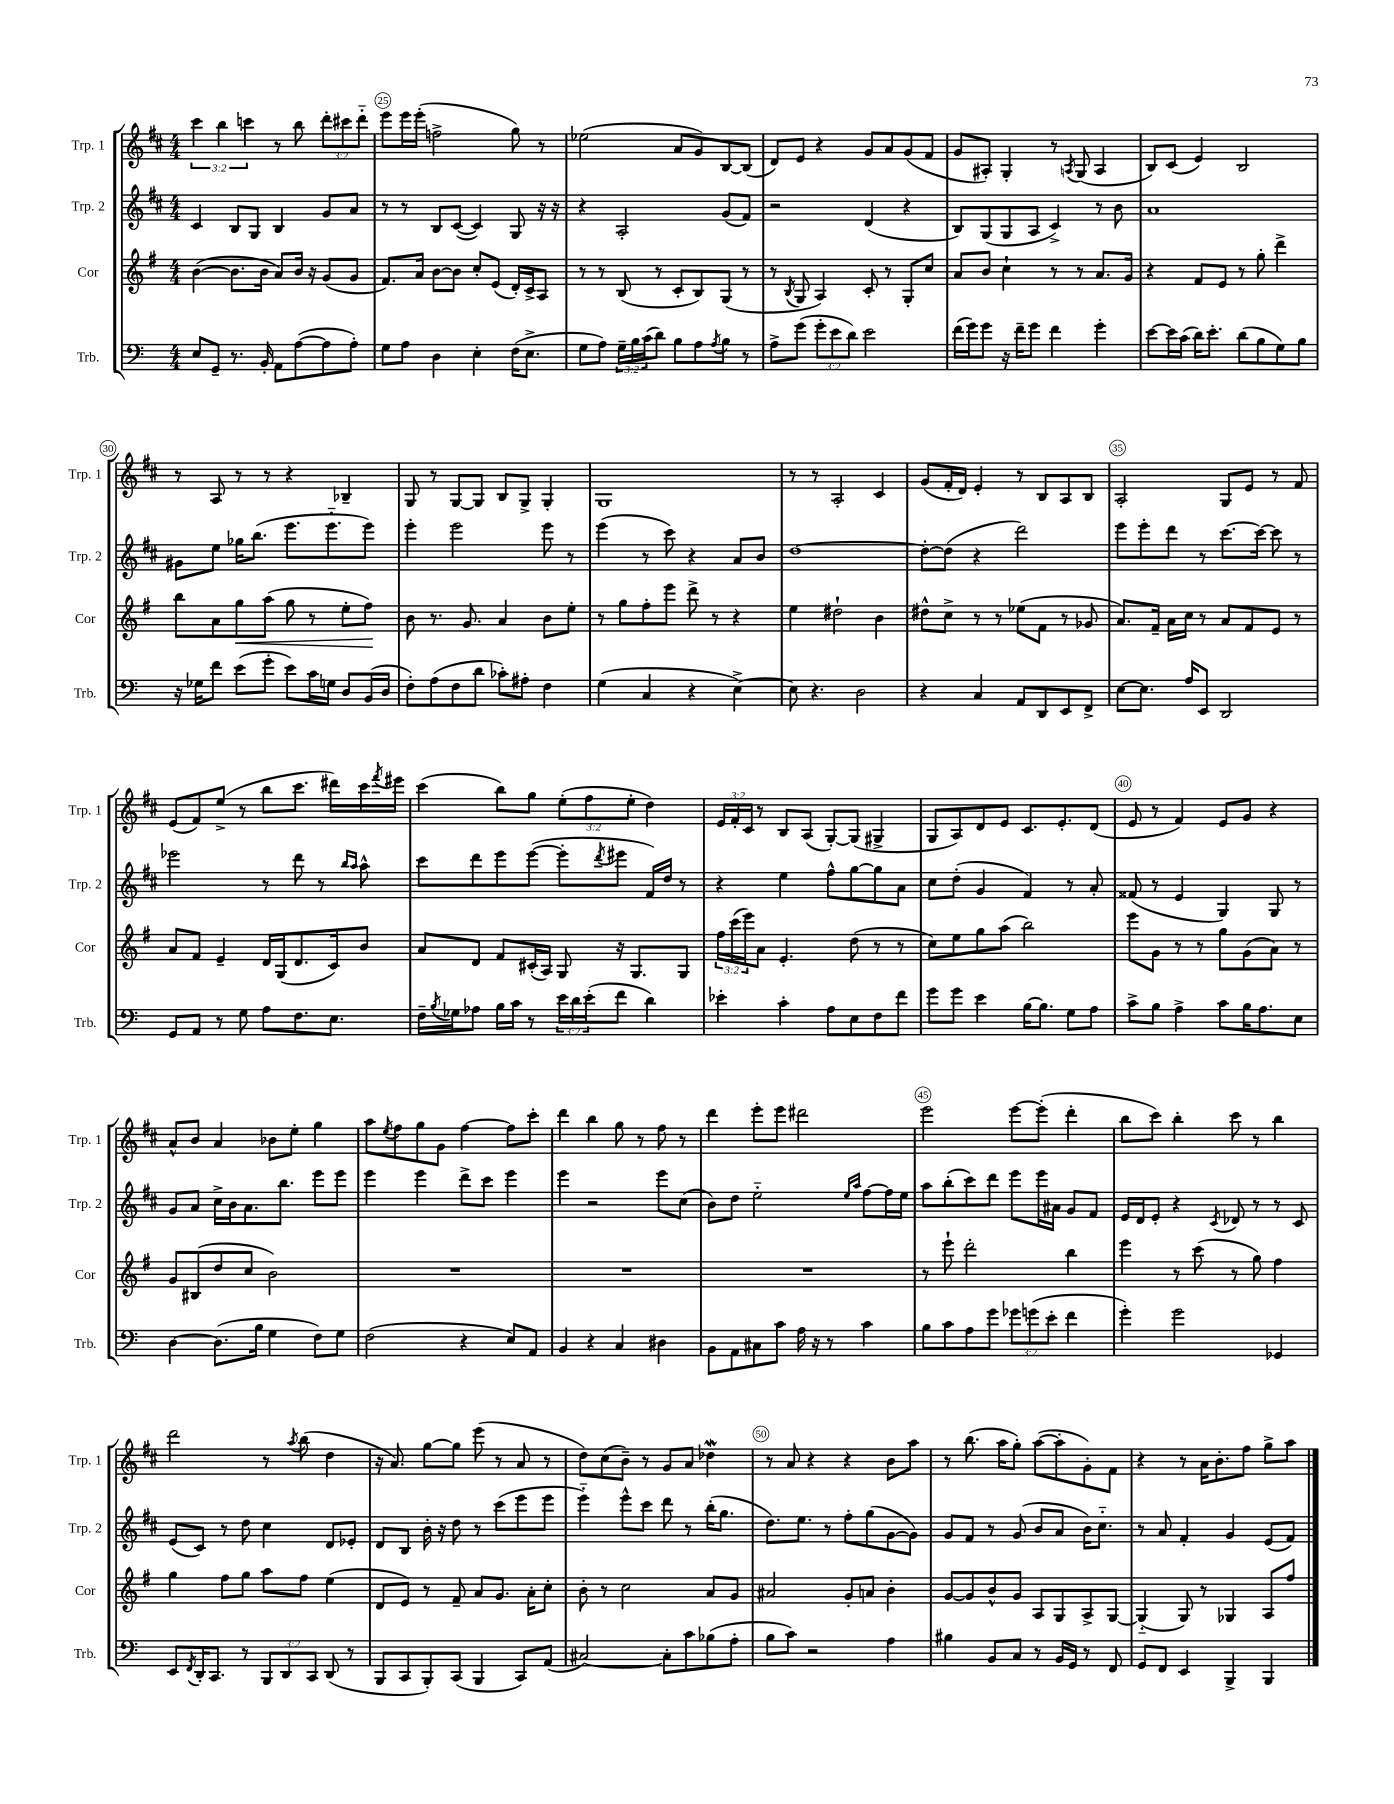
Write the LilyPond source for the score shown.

<<
\new StaffGroup <<
\new Staff = "s0" \with { instrumentName = "Trp. 1" shortInstrumentName = "Trp. 1" } {
    \clef treble \key d \major \numericTimeSignature \time 4/4 \override Staff.TupletNumber.text = #tuplet-number::calc-fraction-text
    \tuplet 3/2 { cis'''4 b''4 c'''4 } r8 b''8 \tuplet 3/2 { d'''8-. cis'''8 d'''8-_ } |
    e'''8 e'''16 e'''16-.( f''2-> g''8) r8 |
    ees''2( a'8 g'8) b8~ b8( |
    d'8) e'8 r4 g'8 a'8 g'8( fis'8 |
    g'8 ais8-.) g4-. r8 \acciaccatura { a8 } g8( a4 |
    b8) cis'8( e'4) b2 |
    r8 a8 r8 r8 r4 bes4-- |
    g8 r8 g8~ g8 b8 g8-> g4-. |
    g1 |
    r8 r8 a2-. cis'4 |
    g'8( fis'16-. d'16) e'4-. r8 b8 a8 b8 |
    a2-. g8 e'8 r8 fis'8 |
    e'8( fis'8) e''8->( r8 b''8 cis'''8. dis'''16) cis'''16 \acciaccatura { fis'''8 } eis'''16 |
    cis'''4( b''8) g''8 \tuplet 3/2 { e''8-.( fis''8 e''8-. } d''4) |
    \tuplet 3/2 { e'16 fis'16-. cis'16 } r8 b8 a8( g8~-.) g8( gis4-> |
    g8 a8) d'8 e'8 cis'8. e'8.-. d'8( |
    e'8 r8 fis'4) e'8 g'8 r4 |
    a'8-^ b'8 a'4 bes'8 e''8-. g''4 |
    a''8 \acciaccatura { e''8 } fis''8 g''8 g'8 fis''4~ fis''8 cis'''8-. |
    d'''4 b''4 g''8 r8 fis''8 r8 |
    d'''4 e'''8-. e'''8 dis'''2 |
    e'''2 e'''8~ e'''8-.( d'''4-. |
    b''8 cis'''8) b''4-. cis'''8 r8 b''4 |
    d'''2 r8 \acciaccatura { a''8 } b''8( d''4 |
    r16 a'8.) g''8~ g''8 e'''8( r8 a'8 r8 |
    d''8) cis''8( b'8--) r8 g'8 a'8 des''4\mordent |
    r8 a'8 r4 r4 b'8 a''8 |
    r8 b''8.( a''16 g''8-.) a''8~( a''8-. g'8-.) fis'8 |
    r4 r8 a'16 b'8.-. fis''8 g''8-> a''8 \bar "|." |
}
\new Staff = "s1" \with { instrumentName = "Trp. 2" shortInstrumentName = "Trp. 2" } {
    \clef treble \key d \major \numericTimeSignature \time 4/4
    cis'4 b8 g8 b4 g'8 a'8 |
    r8 r8 b8 cis'8~( cis'4) g8 r16 r16 |
    r4 a2-. g'8( fis'8) |
    r2 d'4( r4 |
    b8) g8( g8 a8 cis'4->) r8 b'8 |
    a'1 |
    gis'8 e''8 ges''16 b''8.( e'''8. e'''8.-_ e'''8) |
    e'''4-. e'''2 e'''8 r8 |
    e'''4( r8 cis'''8) r4 a'8 b'8 |
    d''1~ |
    d''8~-. d''8( r4 d'''2) |
    e'''8 e'''8-. d'''8 r8 cis'''8.~ cis'''16~ cis'''8 r8 |
    ees'''2 r8 d'''8 r8 \grace { b''16 a''16 } a''8-^ |
    cis'''8 d'''8 e'''8 e'''8~( e'''8-. \acciaccatura { d'''8 } eis'''8 fis'16) d''16 r8 |
    r4 e''4 fis''8-^ g''8~ g''8 a'8 |
    cis''8 d''8-.( g'4 fis'4) r8 a'8-. |
    fisis'8( r8 e'4 g4) g8 r8 |
    g'8 a'8 cis''16-> b'16 a'8. b''8. e'''8 e'''8 |
    e'''4 e'''4 d'''8-> cis'''8 e'''4 |
    e'''4 r2 e'''8 cis''8( |
    b'8) d''8 e''2-_ \grace { e''16 a''16 } fis''8~ fis''16 e''16 |
    a''8 b''8-.( cis'''8) d'''8 e'''8 e'''16 ais'16 g'8 fis'8 |
    e'16 d'16 e'8-. r4 \acciaccatura { cis'8 } des'8 r8 r8 cis'8 |
    e'8( cis'8) r8 d''8 cis''4 d'8 ees'8-. |
    d'8 b8 b'16-. r16 d''8 r8 cis'''8( e'''8 e'''8 |
    e'''4-_) e'''8-^ cis'''8 d'''8 r8 b''16-.( g''8. |
    d''8.) e''8. r8 fis''8-. g''8( g'8~ g'8) |
    g'8 fis'8 r8 g'8( b'8 a'8 b'16) cis''8.-_ |
    r8 a'8 fis'4-. g'4 e'8( fis'8) \bar "|." |
}
\new Staff = "s2" \with { instrumentName = "Cor" shortInstrumentName = "Cor" } {
    \clef treble \key g \major \numericTimeSignature \time 4/4 \override Staff.TupletNumber.text = #tuplet-number::calc-fraction-text
    b'4~( b'8. b'16 a'8) b'16 r16 g'8( g'8 |
    fis'8.) a'16 b'8~ b'8 c''8-. e'8( d'16-.) c'16-> a8 |
    r8 r8 b8( r8 c'8-. b8) g8( r8 |
    r8 \acciaccatura { b8 } g8 a4) c'8-. r8 g8-. c''8 |
    a'8 b'8 c''4-! r8 r8 a'8. g'16 |
    r4 fis'8 e'8 r8 g''8-. d'''4-> |
    b''8 a'8 g''8\< a''8( g''8 r8 e''8-. fis''8\!) |
    b'8 r8. g'8. a'4 b'8 e''8-. |
    r8 g''8 fis''8-. e'''8 d'''8-> r8 r4 |
    e''4 dis''2-! b'4 |
    dis''8-^ c''8-> r8 r8 ees''8( fis'8 r8 ges'8 |
    a'8.) fis'16-- a'16 c''16 r8 a'8 fis'8 e'8 r8 |
    a'8 fis'8 e'4-- d'16 g16( d'8. c'16) b'8 |
    a'8 d'8 fis'8 cis'16-.( a16) g8 r16 g8. g8 |
    \tuplet 3/2 { fis''16 c'''16( e'''16) } a'8 e'4.-. d''8( r8 r8 |
    c''8) e''8 g''8 a''8( b''2) |
    e'''8 g'8 r8 r8 g''8 g'8( a'8) r8 |
    g'8 bis8( d''8 c''8 b'2) |
    R1 |
    R1 |
    R1 |
    r8 e'''8-! d'''2-. b''4 |
    e'''4 r8 c'''8( r8 g''8) fis''4 |
    g''4 fis''8 g''8 a''8 fis''8 e''4( |
    d'8 e'8) r8 fis'8-- a'8 g'8. a'16-. c''8-. |
    b'8-. r8 c''2 a'8 g'8 |
    ais'2 g'8-. a'8 b'4-. |
    g'8~ g'8 b'8-^ g'8 a8 g8 a8-> g8~ |
    g4-_( g8) r8 ges4 a8 fis''8 \bar "|." |
}
\new Staff = "s3" \with { instrumentName = "Trb." shortInstrumentName = "Trb." } {
    \clef bass \key c \major \numericTimeSignature \time 4/4 \override Staff.TupletNumber.text = #tuplet-number::calc-fraction-text
    e8 g,8-- r8. b,16-. a,8 a8~( a8 a8-.) |
    g8 a8 d4 e4-. f16( e8.-> |
    g8 a8) \tuplet 3/2 { g16-- b16 c'16( } d'8) b8 a8 \acciaccatura { a8 } b8 r8 |
    a8-> g'8( \tuplet 3/2 { g'8-. e'8 d'8) } e'2 |
    f'16( g'16) g'8 r16 f'16-- g'8 f'4 g'4-. |
    e'8~ e'16 c'16( d'16) e'8.-. d'8( b8 g8) b8 |
    r16 ges16 f'8 e'8( g'8-. e'8) c'16 g16 d8 b,16( d16 |
    f8-.) a8( f8 d'8 ces'8-.) ais8-. f4 |
    g4( c4 r4 e4~->) |
    e8 r4. d2 |
    r4 c4 a,8 d,8 e,8 f,8-> |
    e8~ e8. a16 e,8 d,2 |
    g,8 a,8 r8 g8 a8 f8. e8. |
    f16-- \acciaccatura { b8 } ges16 aes8 b16 c'16 r8 \tuplet 3/2 { e'16 d'16 e'16-.( } f'8 d'4) |
    ees'4-. c'4-. a8 e8 f8 f'8 |
    g'8 g'8 e'4 b16~ b8. g8 a8 |
    c'8-> b8 a4-> c'8 b16 a8. e8 |
    d4~ d8.( b16 g4 f8) g8 |
    f2( r4 e8) a,8 |
    b,4 r4 c4 dis4 |
    b,8 a,8 cis8 c'8 a16 r16 r8 c'4 |
    b8 c'8 a8 g'8 \tuplet 3/2 { ges'8 g'8( e'8-. } f'4 |
    g'4-.) g'2 ges,4 |
    e,8 \acciaccatura { f,8 } d,16-. c,8. r8 \tuplet 3/2 { b,,8 d,8 c,8 } d,8( r8 |
    b,,8 c,8 b,,8-.) c,8( b,,4 c,8) a,8( |
    cis2~) cis8-. c'8 bes8( a8-. |
    b8 c'8) r2 a4 |
    bis4 b,8 c8 r8 b,16 g,16 r8 f,8 |
    g,8 f,8 e,4 b,,4-> b,,4 \bar "|." |
}
>>
>>
\layout { \context { \Score currentBarNumber = #24 \override BarNumber.break-visibility = ##(#f #t #t) barNumberVisibility = #(every-nth-bar-number-visible 5) \override BarNumber.stencil = #(make-stencil-circler 0.1 0.3 ly:text-interface::print) } }
